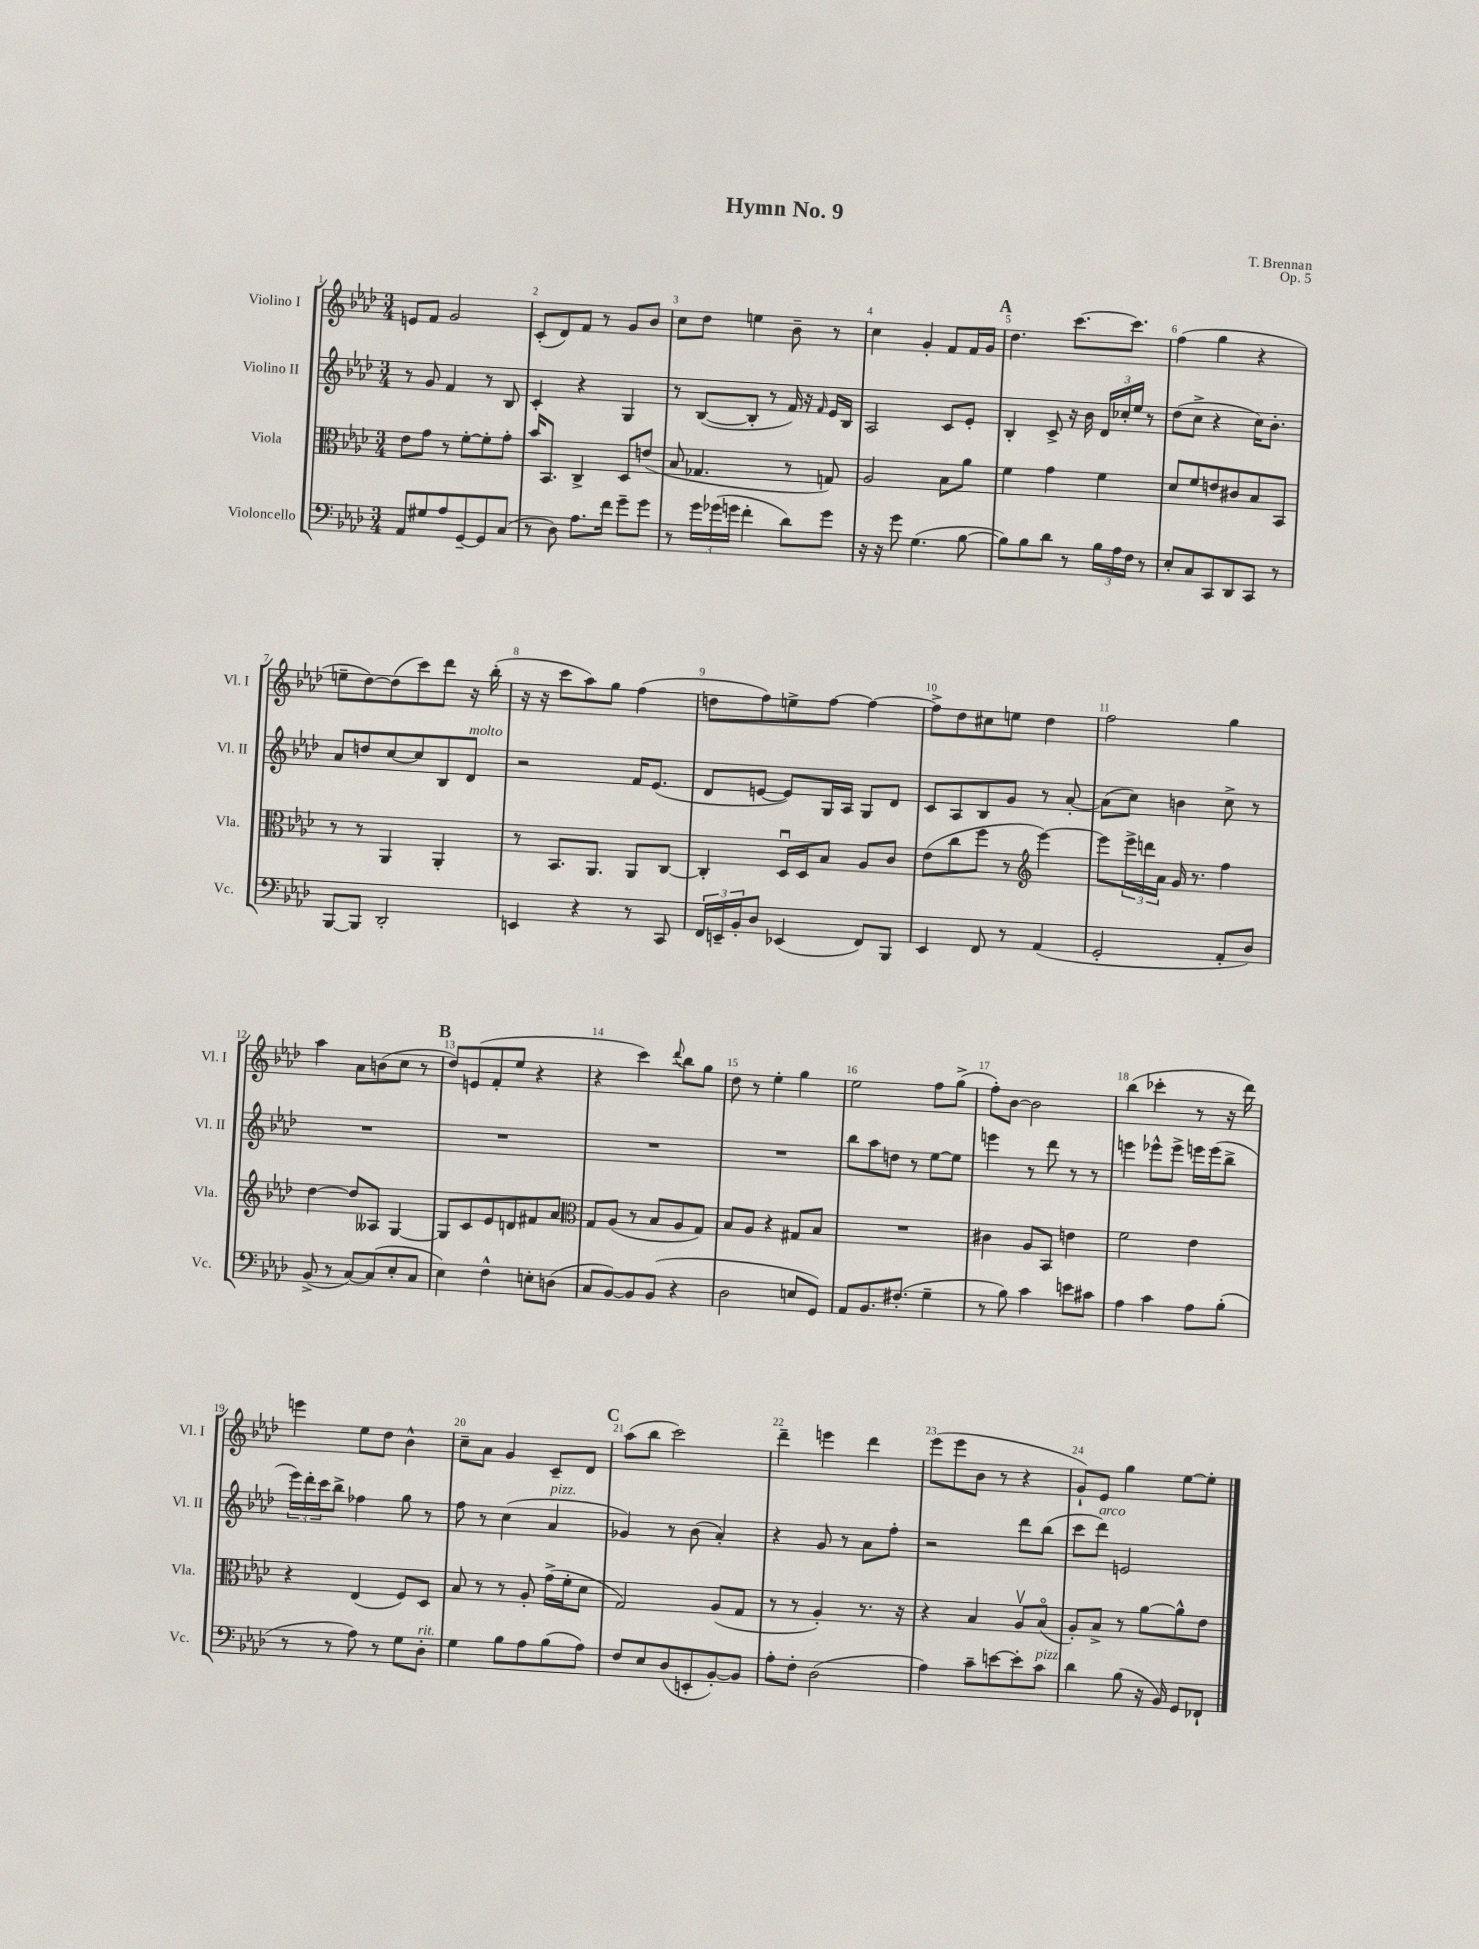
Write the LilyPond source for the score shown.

\header { title = "Hymn No. 9" composer = "T. Brennan" opus = "Op. 5" }
<<
\new StaffGroup <<
\new Staff = "s0" \with { instrumentName = "Violino I" shortInstrumentName = "Vl. I" } {
    \clef treble \key aes \major \numericTimeSignature \time 3/4
    e'8 f'8 g'2 |
    c'8-.( des'8) f'8 r8 g'8 bes'8 |
    c''8 des''8 e''4 bes'8-- r8 |
    c''4 g'4-. f'8 f'16 g'16 |
    \mark \markup { \bold "A" } des''4. c'''8.~ c'''8. |
    f''4( g''4 r4 |
    e''8-- des''8~) des''8( c'''8) des'''8 r16 bes''16-.( |
    r16 r16 c'''8 aes''8) g''8 f''4( |
    d''8 f''8) e''8-> f''8~ f''4~ |
    f''8-> des''8 cis''8 e''8 des''4 |
    f''2 g''4 |
    aes''4 aes'8 b'8( c''8 r8 |
    \mark \markup { \bold "B" } des''8) e'8( f'8-. ees''8 r4 |
    r4 c'''4) \appoggiatura { des'''8 } bes''8 g''8 |
    des''8 r8 ees''4-. g''4 |
    ees''2 f''8 g''8->( |
    f''8-.) bes'8~ bes'2 |
    bes''4( ces'''4-. r8 r16 des'''16) |
    e'''4 ees''8 des''8 bes'4-^ |
    c''8-- aes'8 g'4 c'8-- des'8 |
    \mark \markup { \bold "C" } aes''8( bes''8 c'''2) |
    des'''4-- e'''4 des'''4 |
    ees'''8( ees'''8 bes'8 r8 r4 |
    g'8-!) ees'8 g''4 ees''8~ ees''8-. \bar "|." |
}
\new Staff = "s1" \with { instrumentName = "Violino II" shortInstrumentName = "Vl. II" } {
    \clef treble \key aes \major \numericTimeSignature \time 3/4
    r8 g'8 f'4 r8 bes8 |
    c'4-. r4 g4 |
    r8 bes8~( bes8-. r8 f'16) r16 \grace { f'16 } ees'16 bes16 |
    aes2 c'8 ees'8-. |
    \mark \markup { \bold "A" } bes4-. c'8-> r16 bes'16 \tuplet 3/2 { des'16 ces''16-. ees''16 } r8 |
    des''8( c''8-> r4 c''16) bes'8.-. |
    aes'8 d''8 c''8~ c''8 bes8 des'8^\markup { \italic "molto" } |
    r2 f'16 ees'8.( |
    des'8 e'8~ e'8) g16 aes16 g8 des'8 |
    c'8 aes8 bes8 g'8 r8 aes'8~-. |
    aes'8( c''8) b'4 c''8-> r8 |
    R2. |
    \mark \markup { \bold "B" } R2. |
    R2. |
    R2. |
    bes''8 aes''8 d''8 r8 ees''8~ ees''8 |
    e'''4 r8 des'''8 r8 r8 |
    e'''4 ees'''8-^ ees'''8-> e'''16 e'''16( bes''8-> |
    \tuplet 3/2 { ees'''16) des'''16-. c'''16 } bes''8-> fes''4 g''8 r8 |
    f''8 r8 c''4( aes'4^\markup { \italic "pizz." } |
    \mark \markup { \bold "C" } ges'4) r8 bes'8( aes'4-.) |
    r4 g'8 r8 aes'8 f''8-. |
    r2 des'''8 bes''8( |
    c'''8 des'''8^\markup { \italic "arco" }) e'2 \bar "|." |
}
\new Staff = "s2" \with { instrumentName = "Viola" shortInstrumentName = "Vla." } {
    \clef alto \key aes \major \numericTimeSignature \time 3/4
    ees'8 g'8 r8 f'8~-. f'8-. g'8-. |
    bes'16 bes,8. c4-> des8 e'8( |
    bes8 ges4. r8 g8) |
    aes2 bes8 aes'8 |
    \mark \markup { \bold "A" } f'4 g'4 f'4 |
    des'8 f'8 e'8 cis'8 bes8 bes,8 |
    r8 r8 aes,4 aes,4-. |
    r8 bes,8. aes,8. aes,8 c8~ |
    c4-. des16\downbow des16 bes8 aes8 c'8 |
    ees'8( c''8 f''8 r8 \clef treble ees'''4~) |
    ees'''8 \tuplet 3/2 { ees'''16-> d'''16 aes'16 } g'16 r8. f''4 |
    des''4~ des''8 aeses8 g4~ |
    \mark \markup { \bold "B" } g8 c'8 ees'8 d'8 fis'8 aes'8 |
    \clef alto g8 aes8( r8 bes8 aes8 g8) |
    bes8 aes8 r4 gis8 bes8 |
    R2. |
    cis'4 aes8 bes,8 e'4 |
    f'2 ees'4 |
    r4 ees4( f8) des8 |
    bes8 r8 r8 aes8-. g'16->( f'16-. des'8 |
    \mark \markup { \bold "C" } g2) aes8( g8 |
    r8 r8 aes4-.) r8. r16 |
    r4 bes4 aes8\upbow bes8\flageolet( |
    aes8-.) bes8-> r8 aes'8~ aes'8-^ ees'8 \bar "|." |
}
\new Staff = "s3" \with { instrumentName = "Violoncello" shortInstrumentName = "Vc." } {
    \clef bass \key aes \major \numericTimeSignature \time 3/4
    aes,8 gis8 aes8 g,8~-- g,8 c8( |
    r8 des8) aes8. f'16 g'8-- g'8 |
    r8 \tuplet 3/2 { g'16 ges'16( g'16 } f'4-. des'8) g'8 |
    r16 r16 g'8 g4.( bes8~ |
    \mark \markup { \bold "A" } bes8) bes8 des'8 r8 \tuplet 3/2 { bes16 aes16 f16 } r8 |
    ees8-. c8 c,8 des,8 c,8 r8 |
    bes,,8~ bes,,8 des,2-. |
    e,4 r4 r8 c,8 |
    \tuplet 3/2 { f,16 e,16-- bes,16-. } des8 ees,4( f,8) bes,,8 |
    ees,4 f,8 r8 aes,4( |
    g,2-. aes,8-. des8) |
    bes,8->( r8 c8~) c8( ees8-. c8 |
    \mark \markup { \bold "B" } ees4) f4-^ e8-. d8( |
    c8 bes,8~) bes,8 bes,8( r4 |
    des2 e8 g,8) |
    aes,8 bes,8. fis8.-.( g4-- |
    r8 bes8) c'4 e'8 cis'8 |
    aes4 c'4 aes8 bes8-.( |
    r8 r8 aes8) r8 g8 des8-.^\markup { \italic "rit." } |
    g4 bes8 aes8 bes8( aes8) |
    \mark \markup { \bold "C" } f8 ees8 des8( e,8-. bes,8~-.) bes,8 |
    aes8-. f8-. des2( |
    aes4) c'8-- e'8~ e'8-. c'8^\markup { \italic "pizz." } |
    des'4 bes8( r16 bes,16) g,8 fes,8-! \bar "|." |
}
>>
>>
\layout { \context { \Score \override BarNumber.break-visibility = ##(#f #t #t) barNumberVisibility = #all-bar-numbers-visible } }
